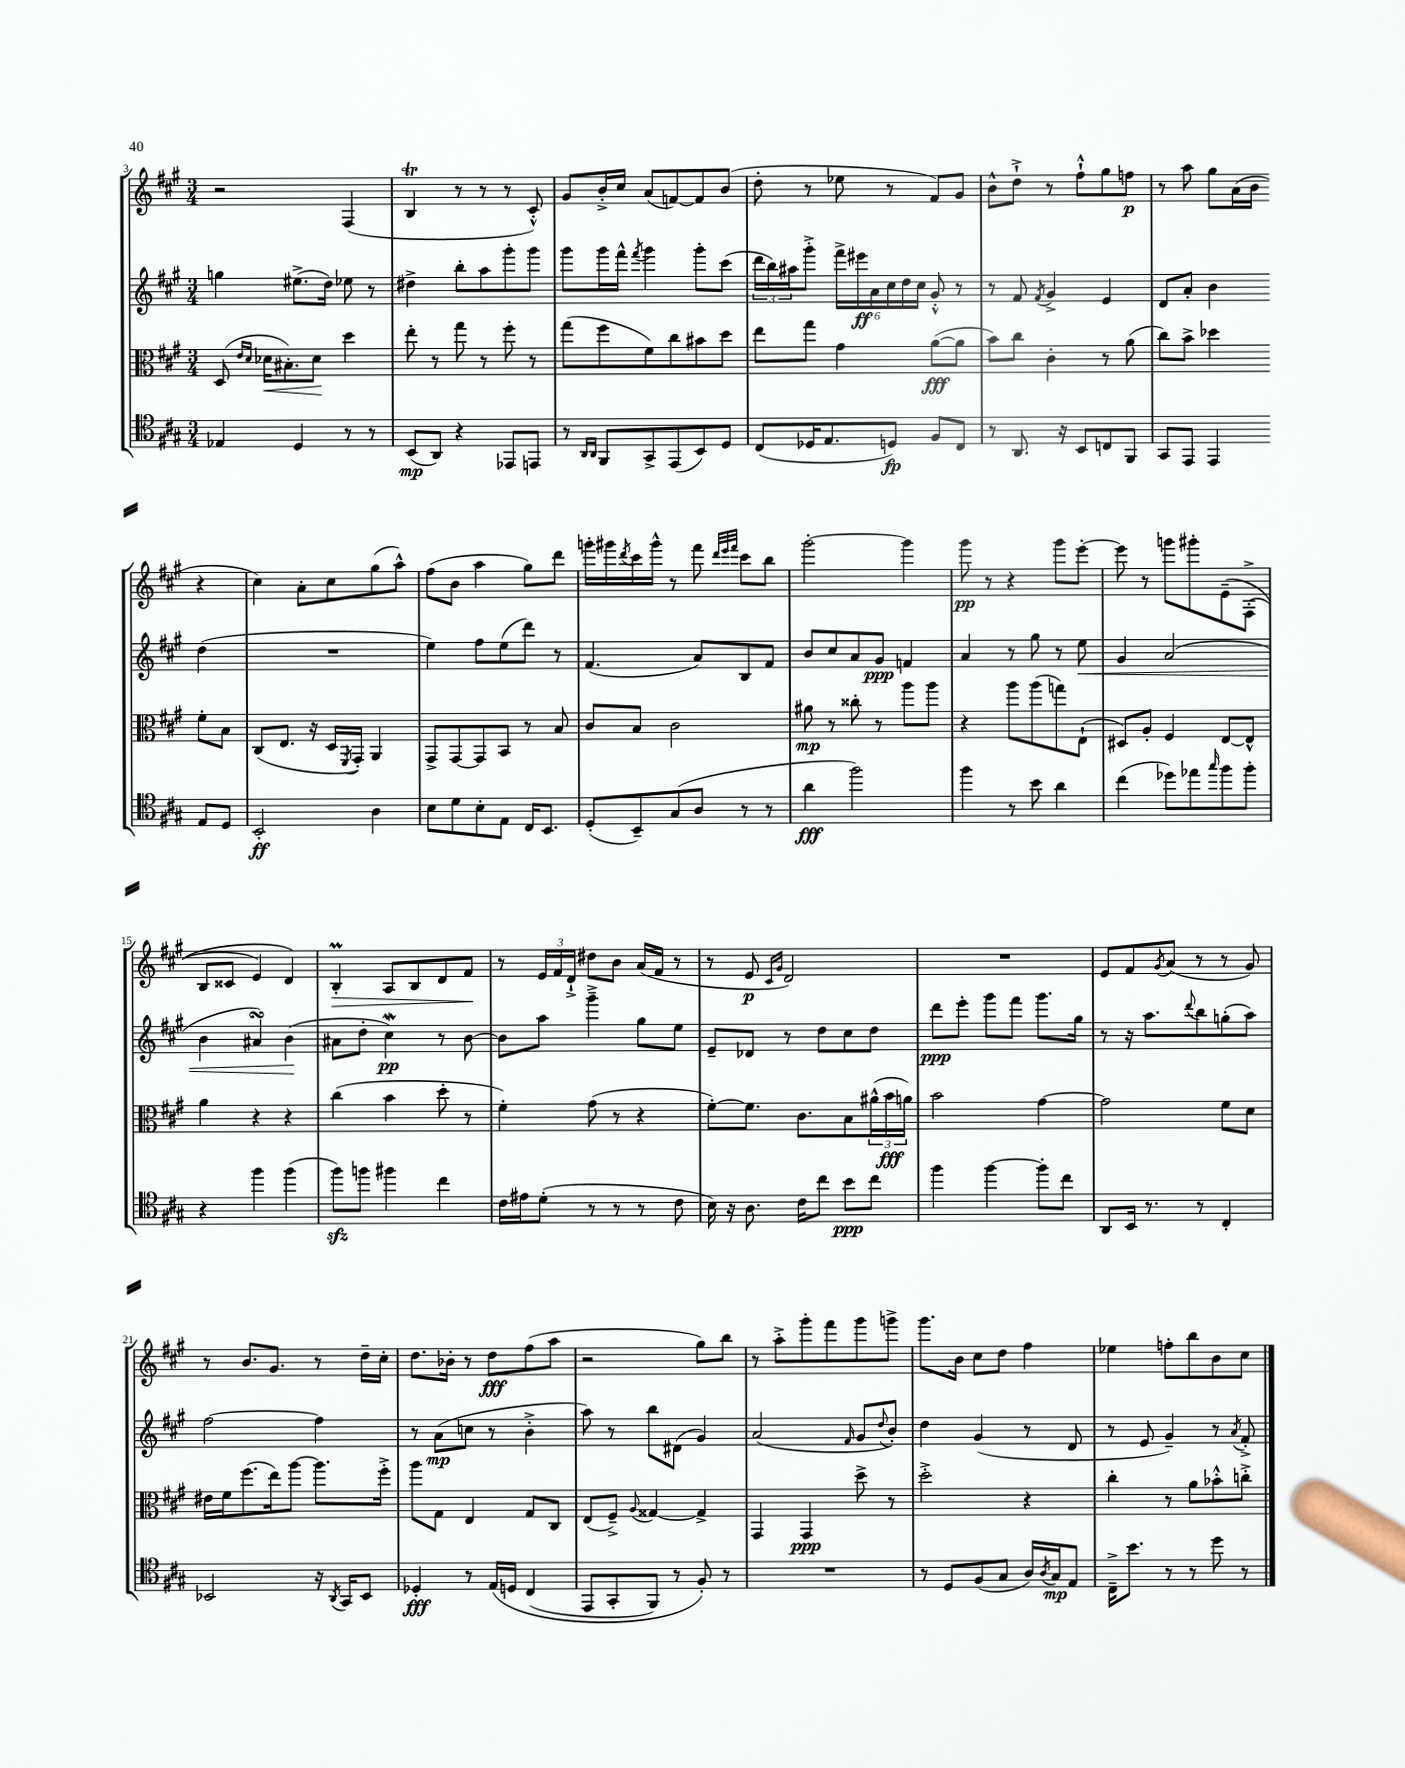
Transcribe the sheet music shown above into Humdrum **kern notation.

**kern	**dynam	**kern	**dynam	**kern	**dynam	**kern	**dynam
*part4	*part4	*part3	*part3	*part2	*part2	*part1	*part1
*staff4	*staff4	*staff3	*staff3	*staff2	*staff2	*staff1	*staff1
*clefC4	*	*clefC3	*	*clefG2	*	*clefG2	*
*k[f#c#g#]	*	*k[f#c#g#]	*	*k[f#c#g#]	*	*k[f#c#g#]	*
*M3/4	*	*M3/4	*	*M3/4	*	*M3/4	*
=3	=3	=3	=3	=3	=3	=3	=3
4E-X/	.	(8D/	.	4ggn\	.	2r	.
.	.	16qqe/LL	.	.	.	.	.
.	.	16qqd/JJ	.	.	.	.	.
!	!	!	!LO:HP:b	!	!	!	!
.	.	16d-X\KL	<	.	.	.	.
.	.	8.B#X'\)	.	.	.	.	.
4D/	.	.	.	(8.ee#X^\L	.	.	.
.	.	8d-\J	.	.	.	.	.
.	.	.	.	16dd\Jk)	.	.	.
8r	.	4dd\	[	8ee-X\	.	(4F#/	.
8r	.	.	.	8r	.	.	.
=4	=4	=4	=4	=4	=4	=4	=4
(8BB/L	mp	8ee'\	.	4dd#X^\	.	4BT/	.
8AA/J)	.	8r	.	.	.	.	.
4r	.	8gg#\	.	8bb'\L	.	8r	.
.	.	8r	.	8aa\	.	8r	.
8EE-X/L	.	8ff#'\	.	8ggg#'\	.	8r	.
8EEn/J	.	8r	.	8ggg#\J	.	8c#'^^/)	.
=5	=5	=5	=5	=5	=5	=5	=5
8r	.	(8gg#\L	.	8ggg#\L	.	8g#/L	.
16qqAA/LL	.	.	.	.	.	.	.
16qqAA/JJ	.	.	.	.	.	.	.
8FF#/L	.	8ff#\	.	16ggg#\L	.	16b'^/L	.
.	.	.	.	16fff#^^\JJ	.	16cc#/JJ	.
.	.	.	.	8qfff#/	.	.	.
8GG#^/	.	8f#\)	.	4ggg#\	.	(8a/L	.
(8EE/	.	8cc#\	.	.	.	[8fn/)	.
8BB/)	.	8b#X\	.	8ggg#'\L	.	8f/]	.
8D/J	.	8dd\J	.	(8ccc#\J	.	(8b/J	.
=6	=6	=6	=6	=6	=6	=6	=6
(8C#/L	.	8ee\L	.	24ddd\LL	.	8dd'\	.
.	.	.	.	24bb\)	.	.	.
.	.	.	.	24aa#X\J	.	.	.
16D-X/K	.	8gg#\J	.	8ggg#'^\J	.	8r	.
8.E/	.	.	.	.	.	.	.
.	.	4g#\	.	24fff#^\LL	.	8ee-X\	.
.	.	.	.	24eee#X\	ff	.	.
.	.	.	.	24a\	.	.	.
8Dn/J)	fp	.	.	24cc#\	.	8r	.
.	.	.	.	24dd\	.	.	.
.	.	.	.	24cc#\JJ	.	.	.
8F#/L	.	([8a\L	fff	8g#'^^/	.	8f#/L)	.
8C#/J	.	8a\J]	.	8r	.	8g#/J	.
=7	=7	=7	=7	=7	=7	=7	=7
8r	.	8b\L)	.	8r	.	8b^^\L	.
8.AA/	.	8cc#\J	.	8f#/	.	8dd`^\J	.
.	.	.	.	8qf#/	.	.	.
.	.	4c#'\	.	4g#^/	.	8r	.
16r	.	.	.	.	.	.	.
8BB/L	.	.	.	.	.	8ff#`^^\L	.
8Cn/	.	8r	.	4e/	.	8gg#\	.
8FF#/J	.	(8a\	.	.	.	8ffn\J	p
=8	=8	=8	=8	=8	=8	=8	=8
8GG#/L	.	8cc#\L)	.	8d/L	.	8r	.
8EE/J	.	8b^\J	.	8a'/J	.	8aa\	.
4EE/	.	4dd-X\	.	4b\	.	8gg#\L	.
.	.	.	.	.	.	(16a\L	.
.	.	.	.	.	.	16b\JJ	.
8E/L	.	8f#'\L	.	(4dd\	.	4r	.
8D/J	.	8B\J	.	.	.	.	.
!!LO:LB:g=z
=9	=9	=9	=9	=9	=9	=9	=9
2BB'/	ff	(8C#/L	.	2.r	.	4cc#\)	.
.	.	8.E/J	.	.	.	.	.
.	.	.	.	.	.	8a'\L	.
.	.	16r	.	.	.	.	.
.	.	16D/LL	.	.	.	8cc#\	.
.	.	8qFF#/	.	.	.	.	.
.	.	16GG#'/JJ)	.	.	.	.	.
4A\	.	4AA/	.	.	.	(8gg#\	.
.	.	.	.	.	.	8aa^^\J)	.
=10	=10	=10	=10	=10	=10	=10	=10
8B\L	.	8GG#^/L	.	4ee\)	.	(8ff#\L	.
8d\	.	[8GG#/	.	.	.	8b\J	.
8B'\	.	8GG#/]	.	8ff#\L	.	4aa\	.
8E\J	.	8BB/J	.	(8ee\	.	.	.
16C#/KL	.	8r	.	8ddd\J)	.	8gg#\L)	.
8.BB/J	.	.	.	.	.	.	.
.	.	8B/	.	8r	.	8ddd\J	.
=11	=11	=11	=11	=11	=11	=11	=11
(8D'/L	.	8c#/L	.	(4.f#/	.	16gggn'\LL	.
.	.	.	.	.	.	16ggg#X\	.
.	.	.	.	.	.	8qddd/	.
8BB~/)	.	8B/J	.	.	.	16ccc#\	.
.	.	.	.	.	.	16ggg#^^\JJ	.
(8G#/	.	2c#\	.	.	.	8r	.
8A/J	.	.	.	8a/L)	.	8fff#\	.
.	.	.	.	.	.	32qqddd/LLL	.
.	.	.	.	.	.	32qqeee/	.
.	.	.	.	.	.	32qqfff#/JJJ	.
8r	.	.	.	8B/	.	8ccc#\L	.
8r	.	.	.	8f#/J	.	8bb\J	.
=12	=12	=12	=12	=12	=12	=12	=12
4a\	fff	8a#X\	mp	8b/L	.	[2ggg#'\	.
.	.	8r	.	8cc#/	.	.	.
2ff#\)	.	8cc##X'\	.	8a/	.	.	.
.	.	8r	.	8g#/J	ppp	.	.
.	.	8aa\L	.	4fn/	.	4ggg#\]	.
.	.	8aa\J	.	.	.	.	.
=13	=13	=13	=13	=13	=13	=13	=13
4ff#\	.	4r	.	4a/	.	8ggg#\	pp
.	.	.	.	.	.	8r	.
8r	.	8aa\L	.	8r	.	4r	.
8b\	.	(8aa\	.	8gg#\	.	.	.
4a\	.	8ggn\)	.	8r	.	8ggg#\L	.
!	!	!	!	!	!LO:HP:b	!	!
.	.	(8E`\J	.	8ee\	<	[8eee'\J	.
=14	=14	=14	=14	=14	=14	=14	=14
(4cc#\	.	8D#X/L)	.	4g#/	.	8eee\]	.
.	.	8A'/J	.	.	.	8r	.
8dd-X\L)	.	4F#/	.	(2a/	.	8gggn\L	.
8ee-X\	.	.	.	.	.	8ggg#X'\	.
16qqgg#/	.	.	.	.	.	.	.
8ff#\	.	[8E/L	.	.	.	(8e~\	.
8ff#'\J	.	8E^^/J]	.	.	.	(8F#'^\J	.
!!LO:LB:g=z
=15	=15	=15	=15	=15	=15	=15	=15
4r	.	4a\	.	4b\	.	8B/L	.
.	.	.	.	.	.	8c##X/J	.
4ff#\	.	4r	.	4a#XsSsS/)	.	4e/)	.
(4ff#\	.	4r	.	(4b\	.	4d/)	.
.	.	.	.	.	[	.	.
=16	=16	=16	=16	=16	=16	=16	=16
!	!	!	!	!	!	!	!LO:HP:b
8ff#zz\L)	.	(4cc#\	.	8a#X\L	.	4BM'/	>
8ffn\J	.	.	.	8dd'\J	.	.	.
4ff#X\	.	4b\	.	4cc#W\)	pp	8A/L	.
.	.	.	.	.	.	8B/	.
4cc#\	.	8dd'\	.	8r	.	8d/	.
.	.	8r	.	[8b\	.	8f#/J	.
.	.	.	.	.	.	.	]
=17	=17	=17	=17	=17	=17	=17	=17
16c#\LL	.	4f#'\)	.	8b\L]	.	8r	.
16e#X\J	.	.	.	.	.	.	.
(8d'\J	.	.	.	8aa\J	.	24e/LL	.
.	.	.	.	.	.	24f#/	.
.	.	.	.	.	.	24d`^/JJ	.
8r	.	(8g#\	.	4ggg#~^\	.	8dd#X\L	.
8r	.	8r	.	.	.	8b\J	.
8r	.	4r	.	8gg#\L	.	(16a/LL	.
.	.	.	.	.	.	16f#/JJ	.
8c#\	.	.	.	8ee\J	.	8r	.
=18	=18	=18	=18	=18	=18	=18	=18
16B\)	.	[8f#'\L)	.	8e~/L	.	8r	.
16r	.	.	.	.	.	.	.
8.A\	.	8.f#\J]	.	8d-X/J	.	8e/	p
.	.	.	.	.	.	16qqc#/LL	.
.	.	.	.	.	.	16qqg#/JJ	.
.	.	.	.	8r	.	2d/)	.
16c#\KL	.	8.c#\L	.	.	.	.	.
8cc#\J	.	.	.	8dd\L	.	.	.
8b\L	ppp	8B\	.	8cc#\	.	.	.
8cc#\J	.	(24a#X^^\L	.	8dd\J	.	.	.
.	.	24b\	fff	.	.	.	.
.	.	24an\JJ)	.	.	.	.	.
=19	=19	=19	=19	=19	=19	=19	=19
4ff#\	.	2b\	.	8ddd\L	ppp	2.r	.
.	.	.	.	8eee'\J	.	.	.
[4ff#\	.	.	.	8ggg#\L	.	.	.
.	.	.	.	8fff#\J	.	.	.
8ff#'\L]	.	[4g#\	.	8.ggg#\L	.	.	.
8cc#\J	.	.	.	.	.	.	.
.	.	.	.	16gg#\Jk	.	.	.
=20	=20	=20	=20	=20	=20	=20	=20
8AA/L	.	2g#\]	.	8r	.	8e/L	.
16BB/Jk	.	.	.	16r	.	8f#/	.
8.r	.	.	.	8.aa\L	.	.	.
.	.	.	.	.	.	8qg#/	.
.	.	.	.	.	.	(8a/J	.
.	.	.	.	8qqddd/	.	.	.
8r	.	.	.	8bb\	.	8r	.
4C#'/	.	8f#\L	.	(8ggn'\	.	8r	.
.	.	8d\J	.	8aa\J)	.	8g#/)	.
!!LO:LB:g=z
=21	=21	=21	=21	=21	=21	=21	=21
2BB-X/	.	16e#X\LL	.	[2ff#\	.	8r	.
.	.	16f#\J	.	.	.	.	.
.	.	(8.ff#\	.	.	.	8.b/L	.
.	.	16ee\k)	.	.	.	8.g#/J	.
.	.	[8aa\J	.	.	.	.	.
16r	.	8.aa\L]	.	4ff#\]	.	8r	.
8qAA/	.	.	.	.	.	.	.
16GG#/KL	.	.	.	.	.	.	.
8BB-/J	.	.	.	.	.	16dd~\LL	.
.	.	16ff#'^\Jk	.	.	.	16cc#'\JJ	.
=22	=22	=22	=22	=22	=22	=22	=22
4D-X'/	fff	8aa\L	.	8r	.	8.dd\L	.
.	.	8G#\J	.	(8a\L	mp	.	.
.	.	.	.	.	.	16b-X'\Jk	.
8r	.	4E/	.	8ccn\J	.	8r	.
(16E/LL	.	.	.	8r	.	8dd\L	fff
16Dn/JJ	.	.	.	.	.	.	.
(4C#/	.	8G#/L	.	4b'^\	.	(8ff#\	.
.	.	8C#/J	.	.	.	8aa\J	.
=23	=23	=23	=23	=23	=23	=23	=23
8EE/L	.	(8E/L	.	8aa\)	.	2r	.
8GG#'/	.	8F#~^/J)	.	8r	.	.	.
.	.	8qqA/	.	.	.	.	.
8FF#/J)	.	[4G##X/	.	8bb\L	.	.	.
8r	.	.	.	(8d#X\J	.	.	.
8F#'/)	.	4G##^/]	.	4g#/)	.	8gg#\L)	.
8r	.	.	.	.	.	8bb\J	.
=24	=24	=24	=24	=24	=24	=24	=24
2.r	.	4GG#/	.	(2a/	.	8r	.
.	.	.	.	.	.	8aa'^\L	.
.	.	4GG#/	ppp	.	.	8ggg#'\	.
.	.	.	.	.	.	8fff#\	.
.	.	.	.	16qqf#/	.	.	.
.	.	8dd^\	.	8g#/L	.	8ggg#\	.
.	.	.	.	8qqdd/	.	.	.
.	.	8r	.	8b'/J)	.	8gggn^\J	.
=25	=25	=25	=25	=25	=25	=25	=25
8r	.	2dd'^\	.	4dd\	.	8.ggg#\L	.
8D/L	.	.	.	.	.	.	.
.	.	.	.	.	.	16b\Jk	.
(8F#/	.	.	.	(4g#/	.	8cc#\L	.
8G#/J	.	.	.	.	.	8dd\J	.
16A/LL)	.	4r	.	8r	.	4ff#\	.
8qA/	.	.	.	.	.	.	.
16G#/J	mp	.	.	.	.	.	.
8E/J	.	.	.	8d/	.	.	.
=26	=26	=26	=26	=26	=26	=26	=26
16C#~^\KL	.	4cc#'\	.	8r	.	4ee-X\	.
8.b\J	.	.	.	.	.	.	.
.	.	.	.	8e/	.	.	.
8r	.	8r	.	4g#~/)	.	8ffn'\L	.
8r	.	8a\L	.	.	.	8bb\	.
8dd\	.	8b-X'^^\	.	8r	.	8b\	.
.	.	.	.	8qa/	.	.	.
8r	.	8ccn'^\J	.	8f#'^/	.	8cc#\J	.
==	==	==	==	==	==	==	==
*-	*-	*-	*-	*-	*-	*-	*-
